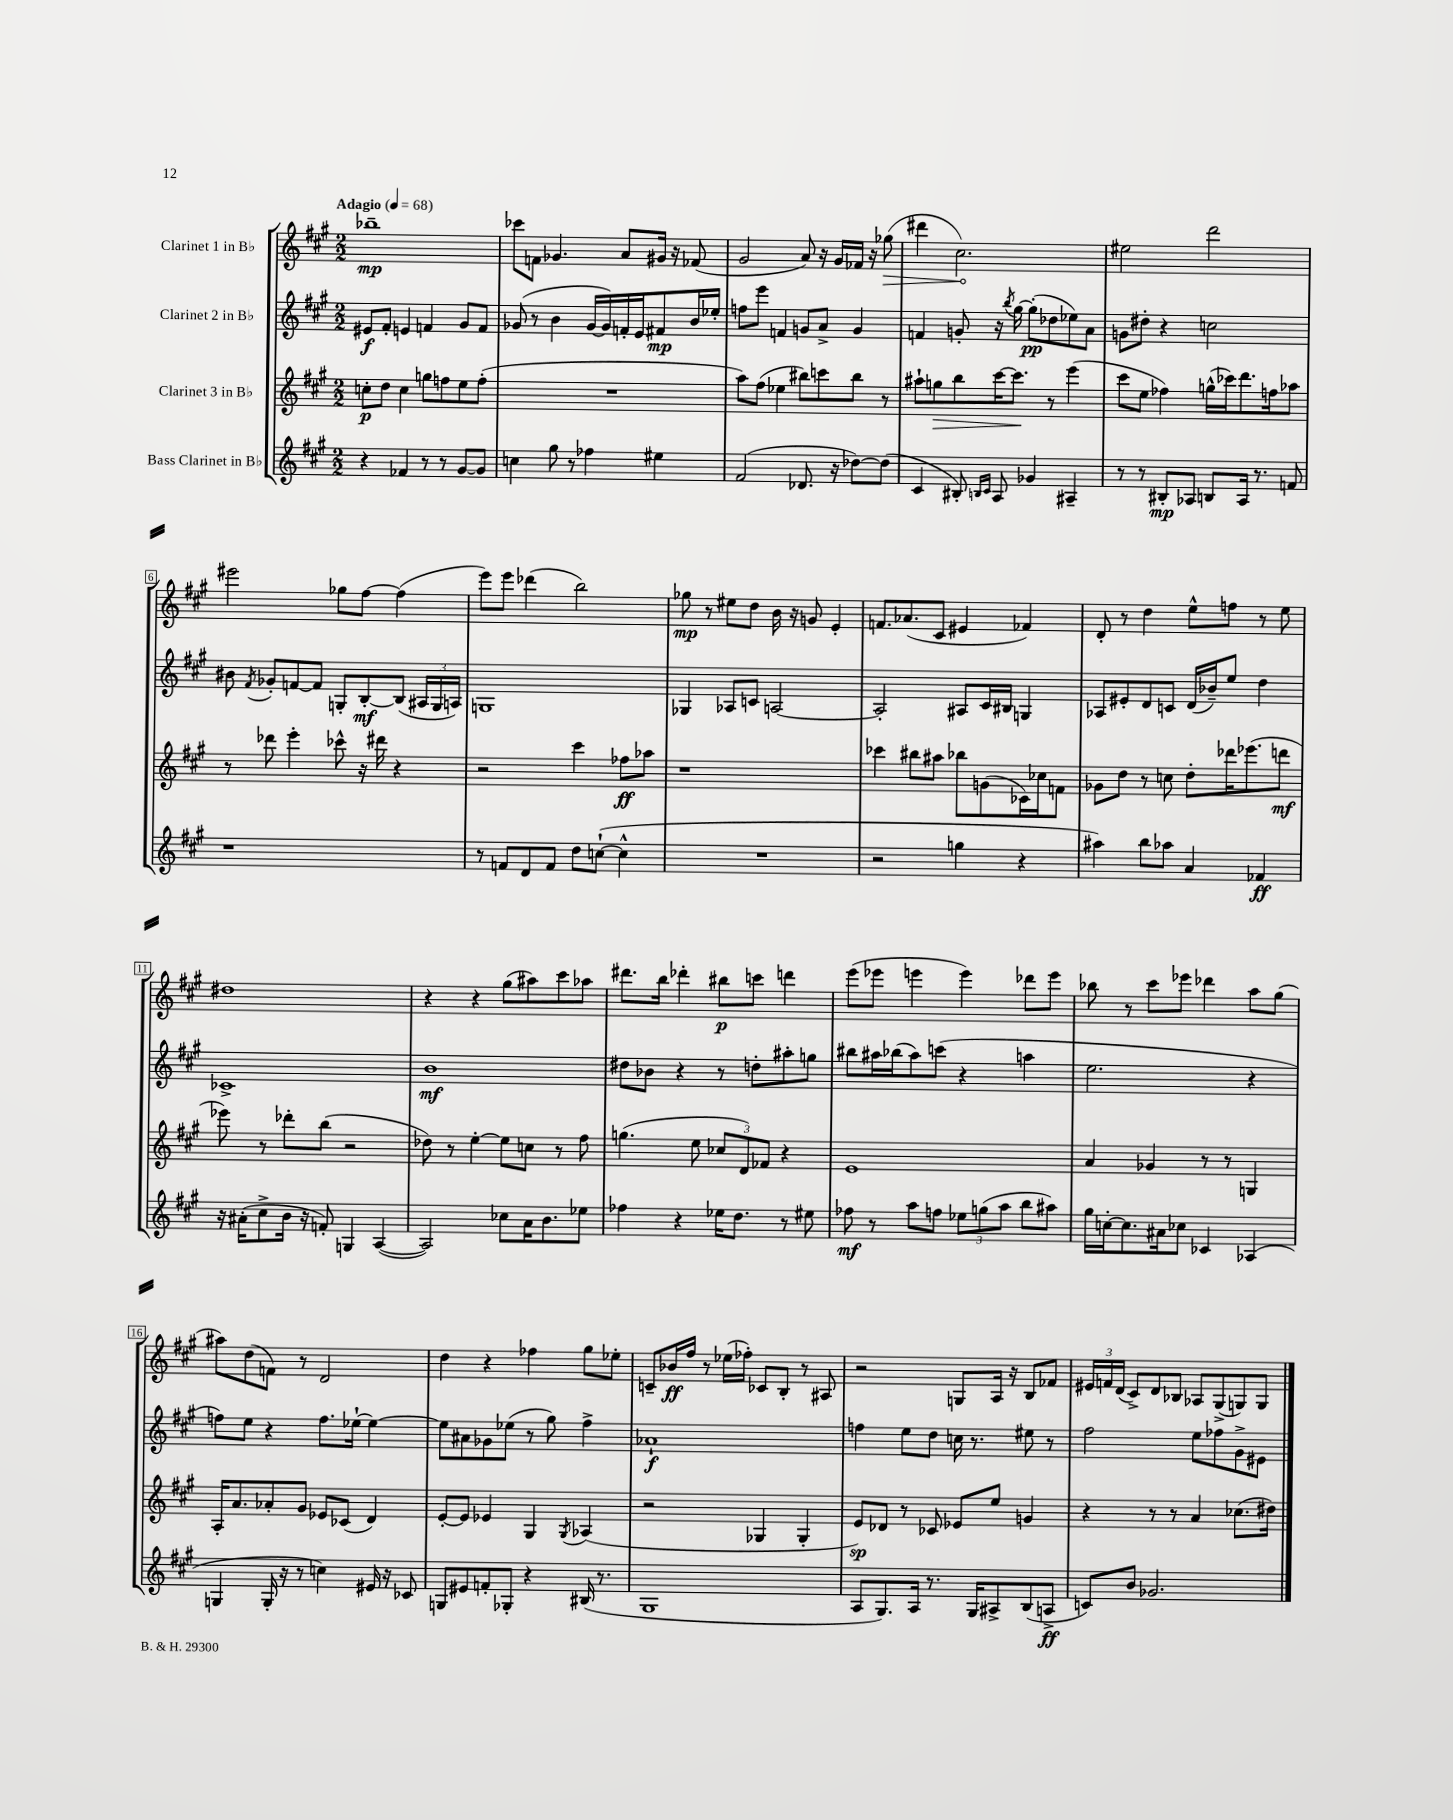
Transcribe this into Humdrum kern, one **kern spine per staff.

**kern	**dynam	**kern	**dynam	**kern	**dynam	**kern	**dynam
*part4	*part4	*part3	*part3	*part2	*part2	*part1	*part1
*staff4	*staff4	*staff3	*staff3	*staff2	*staff2	*staff1	*staff1
*I"Bass Clarinet in B♭	*	*I"Clarinet 3 in B♭	*	*I"Clarinet 2 in B♭	*	*I"Clarinet 1 in B♭	*
*clefG2	*	*clefG2	*	*clefG2	*	*clefG2	*
*k[f#c#g#]	*	*k[f#c#g#]	*	*k[f#c#g#]	*	*k[f#c#g#]	*
*M2/2	*	*M2/2	*	*M2/2	*	*M2/2	*
*MM68	*	*MM68	*	*MM68	*	*MM68	*
=1	=1	=1	=1	=1	=1	=1	=1
!	!	!	!	!	!	!LO:TX:a:B:t=Adagio	!
4r	.	8ccn'\L	p	8e#X/L	f	1bb-X~	mp
.	.	8dd\J	.	8f#'/J	.	.	.
4f-X/	.	4cc\	.	4en/	.	.	.
8r	.	8ggn\L	.	4fn/	.	.	.
8r	.	8ffn\	.	.	.	.	.
[8g#/L	.	8ee\	.	8g#/L	.	.	.
8g#/J]	.	(8ff'\J	.	8f/J	.	.	.
=2	=2	=2	=2	=2	=2	=2	=2
4ccn\	.	1r	.	(8g-X/	.	8ccc-X\L	.
.	.	.	.	8r	.	8fn\J	.
8gg#\	.	.	.	4b\	.	4.g-X/	.
8r	.	.	.	.	.	.	.
4ff-X\	.	.	.	[16g-/LL	.	.	.
.	.	.	.	16g-/])	.	.	.
.	.	.	.	16fn'/	.	8a/L	.
.	.	.	.	16e/J	.	.	.
4ee#X\	.	.	.	8f#X/	mp	16g#X/Jk	.
.	.	.	.	.	.	16r	.
.	.	.	.	16b/L	.	(8f-X/	.
.	.	.	.	16ee-X'/JJ	.	.	.
=3	=3	=3	=3	=3	=3	=3	=3
(2f#/	.	8aa\L)	.	8ffn\L	.	2g#/	.
.	.	(8ff#\J	.	8eee\J	.	.	.
.	.	4ee-X\	.	4fn/	.	.	.
8.d-X/	.	8bb#X\L)	.	8gn/L	.	8a/)	.
.	.	8cccn\	.	8a^/J	.	16r	.
16r	.	.	.	.	.	16g#/LL	.
[8dd-X\L)	.	8bb#\J	.	4g/	.	16f-X/JJ	.
.	.	.	.	.	.	16r	.
!	!	!	!	!	!	!	!LO:HP:b
(8dd-\J]	.	8r	.	.	.	(8gg-X\	>
=4	=4	=4	=4	=4	=4	=4	=4
4c#/	.	8aa#X`\L	.	4fn/	.	4ddd#X\	.
!	!	!	!LO:HP:b	!	!	!	!
.	.	8ggn\	>	.	.	.	.
8B#X'/)	.	8bb\	.	8gn'/	.	2.cc#\)	.
16qqBn/LL	.	.	.	.	.	.	.
16qqc#/JJ	.	.	.	.	.	.	.
8A/	.	[16ccc#\K	.	16r	.	.	.
.	.	.	.	8qbb/	.	.	.
.	.	8.ccc#\J]	.	[16gg#\	.	.	.
4g-X/	.	.	.	(8gg#'\L]	pp	.	.
.	.	8r	]	8dd-X\	.	.	.
4A#X~/	.	(4eee\	.	8ee-X\)	.	.	.
.	.	.	.	8a\J	.	.	.
.	.	.	.	.	.	.	]
=5	=5	=5	=5	=5	=5	=5	=5
8r	.	8ccc#\L	.	8gn\L	.	2ee#X\	.
8r	.	8ee\J	.	8dd#X'\J	.	.	.
8B#X'/L	mp	4ff-X\)	.	4r	.	.	.
8A-X/J	.	.	.	.	.	.	.
8Bn/L	.	(16ggn^^\LL	.	2ccn\	.	2ddd\	.
.	.	16ccc-X\J)	.	.	.	.	.
16A-/Jk	.	8.ddd\	.	.	.	.	.
8.r	.	.	.	.	.	.	.
.	.	16ffn\k	.	.	.	.	.
8fn/	.	8aa-X\J	.	.	.	.	.
!!LO:LB:g=z
=6	=6	=6	=6	=6	=6	=6	=6
1r	.	8r	.	8b#X\	.	2eee#X\	.
.	.	.	.	8qf#/	.	.	.
.	.	8ddd-X\	.	8g-X'/L	.	.	.
.	.	4eee'\	.	[8fn/	.	.	.
.	.	.	.	8f/J]	.	.	.
.	.	8ccc-X^^\	.	8Gn'/L	.	8gg-X\L	.
.	.	16r	.	[8B'/	mf	[8ff#\J	.
.	.	16ddd#X\	.	.	.	.	.
.	.	4r	.	(8B/J]	.	(4ff#\]	.
.	.	.	.	24A#X/LL	.	.	.
.	.	.	.	24G/	.	.	.
.	.	.	.	24An/JJ)	.	.	.
=7	=7	=7	=7	=7	=7	=7	=7
8r	.	2r	.	1Gn	.	8eee\L)	.
8fn/L	.	.	.	.	.	8eee\J	.
8d/	.	.	.	.	.	(4ddd-X\	.
8f/J	.	.	.	.	.	.	.
8dd\L	.	4ccc#\	.	.	.	2bb\)	.
([8ccn`\J	.	.	.	.	.	.	.
4cc^^\]	.	8ff-X\L	ff	.	.	.	.
.	.	8aa-X\J	.	.	.	.	.
=8	=8	=8	=8	=8	=8	=8	=8
1r	.	1r	.	4G-X/	.	8gg-X\	mp
.	.	.	.	.	.	8r	.
.	.	.	.	8A-X/L	.	8ee#X\L	.
.	.	.	.	8cn/J	.	8dd\J	.
.	.	.	.	[2An/	.	16b\	.
.	.	.	.	.	.	16r	.
.	.	.	.	.	.	8gn/	.
.	.	.	.	.	.	4e'/	.
=9	=9	=9	=9	=9	=9	=9	=9
2r	.	4ccc-X\	.	2A'/]	.	8.fn/L	.
.	.	.	.	.	.	(8.a-X/	.
.	.	8bb#X\L	.	.	.	.	.
.	.	8aa#X\J	.	.	.	8c#/J	.
4ggn\	.	8bb-X\L	.	8A#X/L	.	4e#X/	.
.	.	(8gn\	.	16c#/L	.	.	.
.	.	.	.	16B#X/JJ	.	.	.
4r	.	16c-X\L)	.	4Gn/	.	4f-X/)	.
.	.	16cc-X\J	.	.	.	.	.
.	.	8fn\J	.	.	.	.	.
=10	=10	=10	=10	=10	=10	=10	=10
4aa#X\)	.	8g-X\L	.	8A-X/L	.	8d'/	.
.	.	8dd\J	.	8e#X'/	.	8r	.
8bb\L	.	8r	.	8d/	.	4dd\	.
8aa-X\J	.	8ccn\	.	8cn/J	.	.	.
4a/	.	8dd'\L	.	(16d/LL	.	8ee^^\L	.
.	.	.	.	16b-X~/J)	.	.	.
.	.	16ddd-X\K	.	8ee/J	.	8ffn\J	.
.	.	(8.eee-X\	.	.	.	.	.
4f-X/	ff	.	.	4dd\	.	8r	.
.	.	8dddn\J	mf	.	.	8ee\	.
!!LO:LB:g=z
=11	=11	=11	=11	=11	=11	=11	=11
16r	.	8eee-X\)	.	1c-X^	.	1dd#X	.
(16a#X'\KL	.	.	.	.	.	.	.
8cc#^\	.	8r	.	.	.	.	.
16b\Jk	.	8ddd-X'\L	.	.	.	.	.
16r	.	.	.	.	.	.	.
8fn'/)	.	(8bb\J	.	.	.	.	.
4Gn/	.	2r	.	.	.	.	.
([4A/	.	.	.	.	.	.	.
=12	=12	=12	=12	=12	=12	=12	=12
2A/])	.	8dd-X\)	.	1b	mf	4r	.
.	.	8r	.	.	.	.	.
.	.	[4ee'\	.	.	.	4r	.
8cc-X\L	.	8ee\L]	.	.	.	(8gg#\L	.
16a\K	.	8ccn\J	.	.	.	8aa#X\)	.
8.b\	.	.	.	.	.	.	.
.	.	8r	.	.	.	8ccc#\	.
8ee-X\J	.	8ff#\	.	.	.	8aa-X\J	.
=13	=13	=13	=13	=13	=13	=13	=13
4ff-X\	.	(4.ggn\	.	8dd#X\L	.	8.ddd#X\L	.
.	.	.	.	8b-X\J	.	.	.
.	.	.	.	.	.	16bb\Jk	.
4r	.	.	.	4r	.	4ddd-X'\	.
.	.	8ee\	.	.	.	.	.
16ee-X\KL	.	12cc-X/L	.	8r	.	8bb#X\L	p
8.dd\J	.	.	.	.	.	.	.
.	.	12d/)	.	.	.	.	.
.	.	.	.	8ddn'\L	.	8cccn\J	.
.	.	12f-X/J	.	.	.	.	.
8r	.	4r	.	8aa#X'\	.	4dddn\	.
8ee#X\	.	.	.	8ggn\J	.	.	.
=14	=14	=14	=14	=14	=14	=14	=14
8ff-X\	mf	1e	.	8bb#X\L	.	(8eee\L	.
8r	.	.	.	16aa#X\L	.	8eee-X\J	.
.	.	.	.	(16bb-X\J	.	.	.
8aa\L	.	.	.	8aa#\)	.	4eeen\	.
8ffn\J	.	.	.	(8cccn\J	.	.	.
12ee-X\L	.	.	.	4r	.	4eee\)	.
(12ggn\	.	.	.	.	.	.	.
12aa\J	.	.	.	.	.	.	.
8bb\L	.	.	.	4aan\	.	8ddd-X\L	.
8aa#X\J)	.	.	.	.	.	8eee\J	.
=15	=15	=15	=15	=15	=15	=15	=15
16gg#\LL	.	4a/	.	2.ee\	.	8bb-X\	.
[16ccn'\J	.	.	.	.	.	.	.
8.cc\]	.	.	.	.	.	8r	.
.	.	4g-X/	.	.	.	8ccc#\L	.
16a#X\k	.	.	.	.	.	.	.
8cc-X\J	.	.	.	.	.	8eee-X\J	.
4c-X/	.	8r	.	.	.	4ddd-X\	.
.	.	8r	.	.	.	.	.
(4A-X/	.	4Gn/	.	4r	.	8aa\L	.
.	.	.	.	.	.	(8gg#\J	.
!!LO:LB:g=z
=16	=16	=16	=16	=16	=16	=16	=16
4Gn/	.	16A'/KL	.	8ffn\L)	.	8aa#X\L)	.
.	.	8.a/	.	.	.	.	.
.	.	.	.	8ee\J	.	(8dd\	.
16G'/	.	8a-X'/	.	4r	.	8fn\J)	.
16r	.	.	.	.	.	.	.
8r	.	8g#/J	.	.	.	8r	.
4ccn\)	.	8e-X/L	.	8.ff\L	.	2d/	.
.	.	(8c-X/J	.	.	.	.	.
.	.	.	.	[16ee-X`\Jk	.	.	.
16e#X/	.	4d/)	.	4ee-\_	.	.	.
16r	.	.	.	.	.	.	.
8c-X/	.	.	.	.	.	.	.
=17	=17	=17	=17	=17	=17	=17	=17
8Gn/L	.	[8e'/L	.	8ee-\L]	.	4dd\	.
8e#X/	.	8e/J]	.	8a#X\	.	.	.
8fn'/	.	4e-X/	.	8g-X\	.	4r	.
8G-X'/J	.	.	.	(8ee-X\J	.	.	.
4r	.	4G#/	.	8r	.	4ff-X\	.
.	.	.	.	8gg#\)	.	.	.
.	.	8qG#/	.	.	.	.	.
(16B#X/	.	(4A-X/	.	4ff#^\	.	8gg#\L	.
8.r	.	.	.	.	.	.	.
.	.	.	.	.	.	8ee-X'\J	.
=18	=18	=18	=18	=18	=18	=18	=18
1G#	.	2r	.	1a-X`	f	8cn~/L	.
.	.	.	.	.	.	16b-X/L	ff
.	.	.	.	.	.	16ff#/JJ	.
.	.	.	.	.	.	8r	.
.	.	.	.	.	.	(16ee-X\LL	.
.	.	.	.	.	.	16ff-X'\JJ)	.
.	.	4G-X/	.	.	.	8c-X/L	.
.	.	.	.	.	.	8B'/J	.
.	.	4G-'/	.	.	.	8r	.
.	.	.	.	.	.	8A#X/	.
=19	=19	=19	=19	=19	=19	=19	=19
8A/L	.	8e/L)	sp	4ffn\	.	2r	.
8.G#/)	.	8d-X/J	.	.	.	.	.
.	.	8r	.	8ee\L	.	.	.
16A/Jk	.	.	.	.	.	.	.
8.r	.	8c-X/	.	8dd\J	.	.	.
.	.	8e-X/L	.	16ccn\	.	8Gn/L	.
16G#/KL	.	.	.	8.r	.	.	.
8A#X^/	.	8ee/J	.	.	.	16A/Jk	.
.	.	.	.	.	.	16r	.
(8B/	.	4gn/	.	8ee#X\	.	8B/L	.
8An^/J	ff	.	.	8r	.	8f-X/J	.
=20	=20	=20	=20	=20	=20	=20	=20
8cn/L)	.	4r	.	2ff#\	.	24e#X/LL	.
.	.	.	.	.	.	24fn/	.
.	.	.	.	.	.	(24d/JJ	.
8b/J	.	.	.	.	.	8c#^/L)	.
2.g-X/	.	8r	.	.	.	8d/	.
.	.	8r	.	.	.	8B-X/J	.
.	.	4a/	.	8ee\L	.	8A-X/L	.
.	.	.	.	8ff-X\	.	(8G#^/	.
.	.	(8.cc-X\L	.	8g#^\	.	8Gn/)	.
.	.	.	.	8e#X\J	.	8G/J	.
.	.	16dd#X\Jk)	.	.	.	.	.
==	==	==	==	==	==	==	==
*-	*-	*-	*-	*-	*-	*-	*-
